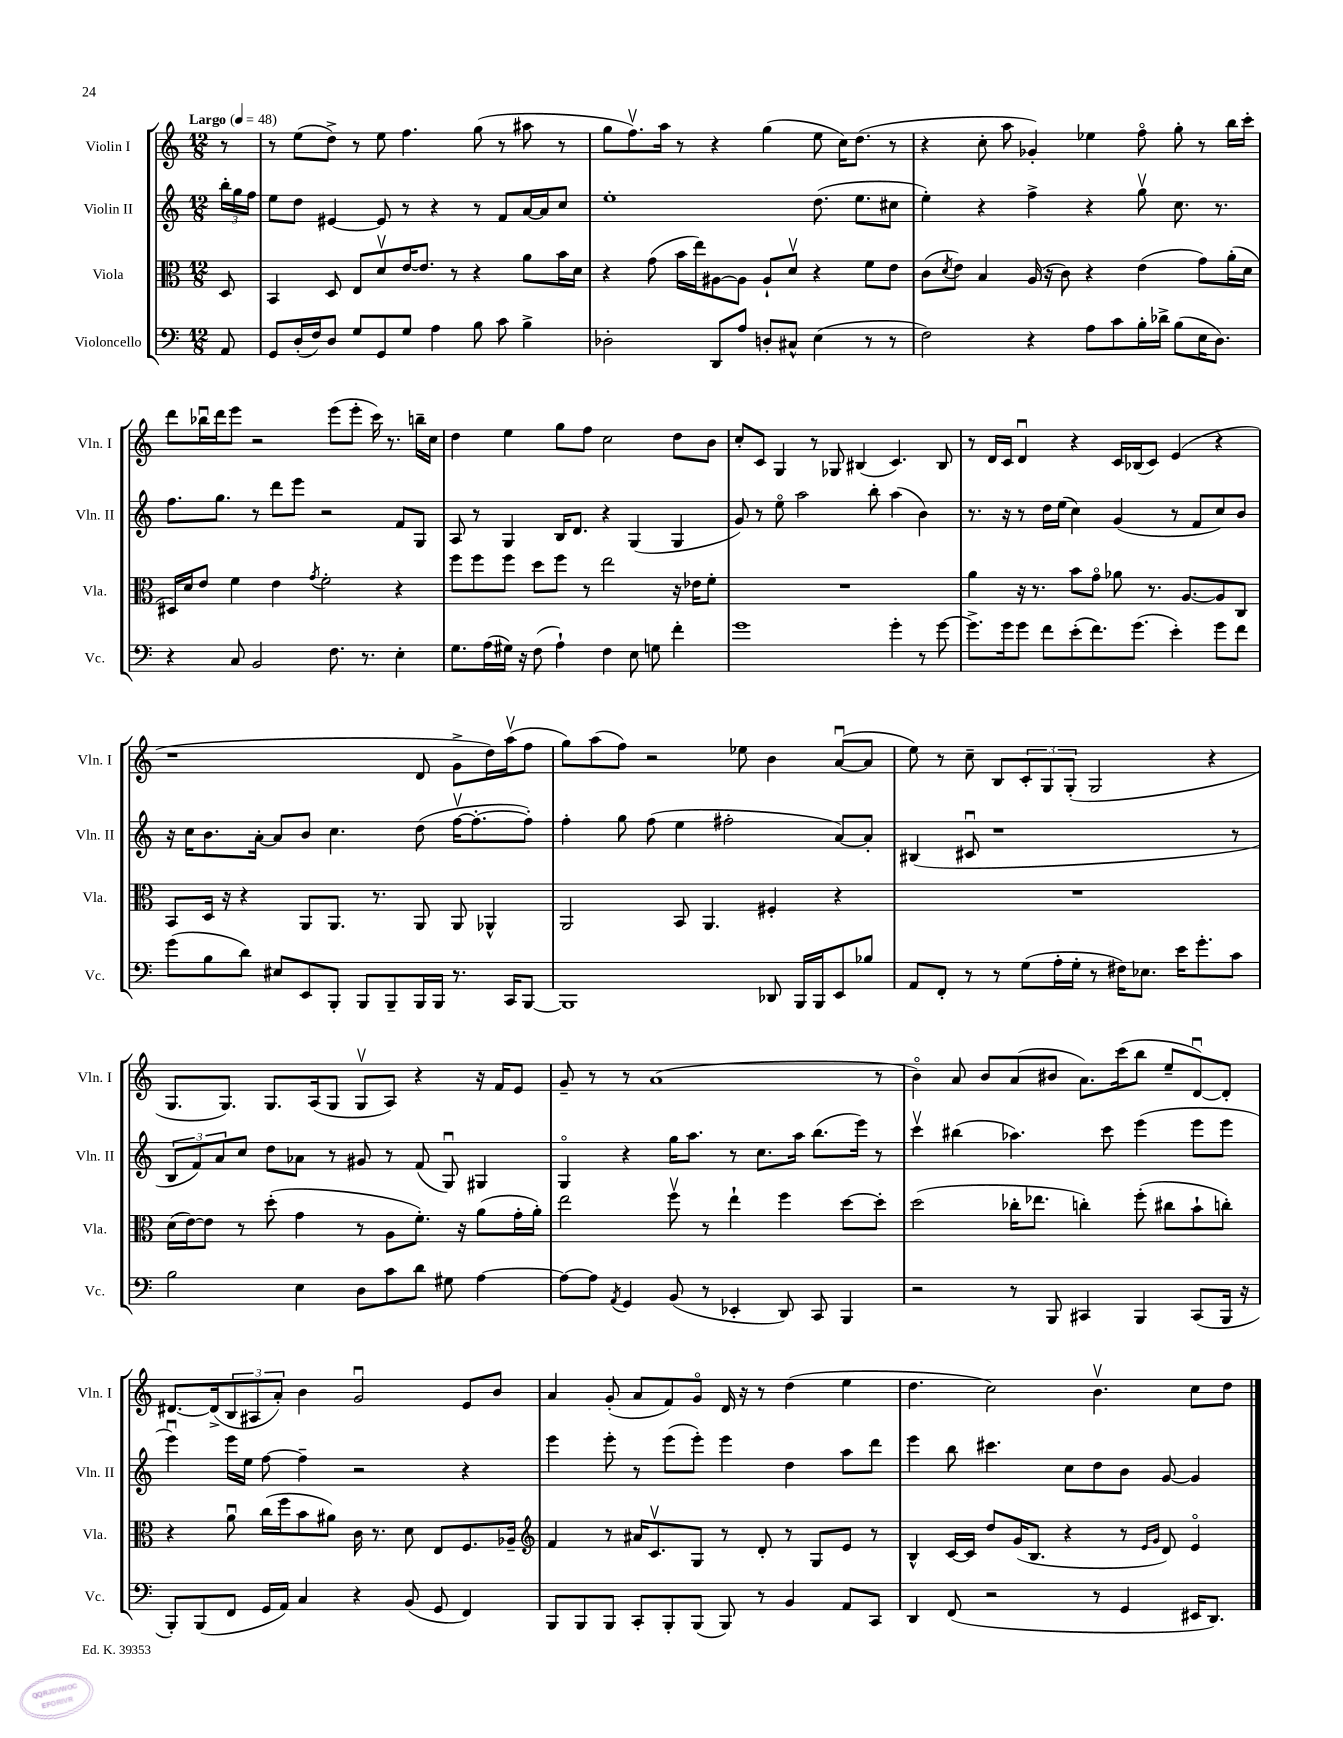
<<
\new StaffGroup <<
\new Staff = "s0" \with { instrumentName = "Violin I" shortInstrumentName = "Vln. I" } {
    \clef treble \key c \major \numericTimeSignature \time 12/8 \partial 8 \tempo "Largo" 4 = 48
    r8 |
    r8 e''8( d''8->) r8 e''8 f''4. g''8( r8 ais''8 r8 |
    g''8 f''8.\upbow) a''16 r8 r4 g''4( e''8 c''16) d''8.( r8 |
    r4 c''8-. a''8 ges'4-.) ees''4 f''8\flageolet g''8-. r8 b''16 c'''16-. |
    d'''8 bes''16\downbow d'''16 e'''8 r2 e'''8( e'''8-. c'''16) r8. b''16-- c''16 |
    d''4 e''4 g''8 f''8 c''2 d''8 b'8 |
    c''8-. c'8 g4 r8 ges8 bis4( c'4.) bis8 |
    r8 d'16 c'16 d'4\downbow r4 c'16 bes16( c'8) e'4( r4 |
    r1 d'8 g'8-> d''16) a''16\upbow( f''8 |
    g''8) a''8( f''8) r2 ees''8 b'4 a'8~\downbow( a'8 |
    e''8) r8 c''8-- b8 \tuplet 3/2 { c'8-. g8 g8-.( } g2 r4 |
    g8. g8.) g8. a16( g8 g8\upbow a8) r4 r16 f'16 e'8 |
    g'8-- r8 r8 a'1( r8 |
    b'4\flageolet) a'8 b'8 a'8( bis'8 a'8.) c'''16( b''8 e''8-- d'8~\downbow) d'8-. |
    dis'8.~ dis'16->( \tuplet 3/2 { b8 ais8 a'8-.) } b'4 g'2\downbow e'8 b'8 |
    a'4 g'8-.( a'8 f'8) g'8\flageolet d'16 r16 r8 d''4( e''4 |
    d''4. c''2) b'4.\upbow c''8 d''8 \bar "|." |
}
\new Staff = "s1" \with { instrumentName = "Violin II" shortInstrumentName = "Vln. II" } {
    \clef treble \key c \major \numericTimeSignature \time 12/8 \partial 8
    \tuplet 3/2 { b''16-. g''16 f''16 } |
    e''8 d''8 eis'4~ eis'8 r8 r4 r8 f'8 a'16~ a'16 c''8 |
    e''1-. d''8.( e''8. cis''8 |
    e''4-.) r4 f''4-> r4 g''8\upbow c''8. r8. |
    f''8. g''8. r8 d'''8 e'''8 r2 f'8 g8 |
    a8 r8 g4 b16 d'8. r4 g4( g4 |
    g'8) r8 e''8\flageolet a''2 b''8-. a''4( b'4) |
    r8. r16 r8 d''16 e''16( c''4) g'4( r8 f'8 c''8) b'8 |
    r16 c''16 b'8. a'16~-. a'8 b'8 c''4. d''8( f''16~\upbow f''8.~-. f''8-.) |
    f''4-. g''8 f''8( e''4 fis''2-. a'8~) a'8-. |
    bis4( cis'8\downbow r1 r8 |
    \tuplet 3/2 { b8 f'8) a'8 } c''8 d''8 aes'8 r8 gis'8 r8 f'8( g8\downbow) gis4 |
    g4\flageolet r4 g''16 a''8. r8 c''8. a''16 b''8.( e'''16) r8 |
    c'''4\upbow bis''4( aes''4.) c'''8 e'''4( e'''8 e'''8 |
    e'''4\downbow) e'''16 e''16 f''8~ f''4-- r2 r4 |
    e'''4 e'''8-. r8 e'''8( e'''8-.) e'''4 d''4 a''8 d'''8 |
    e'''4 b''8 cis'''4. c''8 d''8 b'8 g'8~ g'4 \bar "|." |
}
\new Staff = "s2" \with { instrumentName = "Viola" shortInstrumentName = "Vla." } {
    \clef alto \key c \major \numericTimeSignature \time 12/8 \partial 8
    d8 |
    b,4 d8 e8 d'8\upbow e'16~ e'8. r8 r4 a'8 b'16 d'16 |
    r4 g'8( b'16 e''16) ais8~ ais8 ais8-! d'8\upbow r4 f'8 e'8 |
    c'8( \acciaccatura { d'8 } e'8) b4 a16( r16 c'8) r4 e'4( g'8) a'16-.( d'16 |
    dis16) d'16 e'8 f'4 e'4 \acciaccatura { g'8 } f'2-. r4 |
    f''8 f''8 f''8 d''8 f''8 r8 e''2 r16 ees'16 f'8-. |
    R1. |
    a'4 r16 r8. b'8 g'8\flageolet aes'8 r8. a8.~ a8 c8 |
    b,8 d16 r16 r4 a,8 a,8. r8. a,8 a,8 aes,4-^ |
    a,2 b,8 a,4. fis4-. r4 |
    R1. |
    d'16( e'16~) e'8 r8 d''8-.( g'4 r8 a8 f'8.-.) r16 a'8( g'16-. a'16-.) |
    e''2 f''8\upbow r8 e''4-! f''4 d''8~ d''8-. |
    d''2( ces''16-. ees''8. c''4-.) f''8-.( cis''8 b'8-! c''8-.) |
    r4 a'8\downbow c''16( f''16 b'8 ais'8) c'16 r8. d'8 e8 f8. aes16-- |
    \clef treble f'4 r8 ais'16 c'8.\upbow g8 r8 d'8-. r8 g8 e'8 r8 |
    b4-^ c'16~ c'16 d''8 g'16( b8. r4 r8 \grace { e'16 g'16 } d'8) e'4\flageolet \bar "|." |
}
\new Staff = "s3" \with { instrumentName = "Violoncello" shortInstrumentName = "Vc." } {
    \clef bass \key c \major \numericTimeSignature \time 12/8 \partial 8
    a,8 |
    g,8 d16-.( f16) d8 g8 g,8 g8 a4 b8 c'8 b4-> |
    des2-. d,8 a8 d8-. cis8-^ e4( r8 r8 |
    f2) r4 a8 c'8 b16-. des'16-> b8( e16 d8.) |
    r4 c8 b,2 f8. r8. e4-. |
    g8. a16( gis16) r16 f8( a4-!) f4 e8 g8 f'4-. |
    g'1 g'4-. r8 g'8~ |
    g'8.-> g'16 g'8 f'8 e'8-.( f'8.) g'8.( e'4-.) g'8 f'8 |
    g'8( b8 d'8) eis8 e,8 b,,8-. b,,8 b,,8-- b,,16 b,,16 r8. c,16 b,,8~ |
    b,,1 des,8 b,,16 b,,16 e,8 bes8 |
    a,8 f,8-. r8 r8 g8( a16-. g16-. r8 fis16) ees8. e'16 g'8.-. c'8 |
    b2 e4 d8 c'8 d'8 gis8 a4~ |
    a8~ a8 \acciaccatura { a,8 } g,4 b,8( r8 ees,4-. d,8) c,8 b,,4 |
    r2 r8 b,,8 cis,4 b,,4 cis,8( b,,16 r16 |
    b,,8-.) b,,8( f,8 g,16 a,16) c4 r4 b,8( g,8 f,4) |
    b,,8 b,,8 b,,8 c,8-. b,,8-. b,,8( b,,8) r8 b,4 a,8 c,8 |
    d,4 f,8( r2 r8 g,4 eis,16 d,8.) \bar "|." |
}
>>
>>
\layout { \context { \Score \remove "Bar_number_engraver" } }
